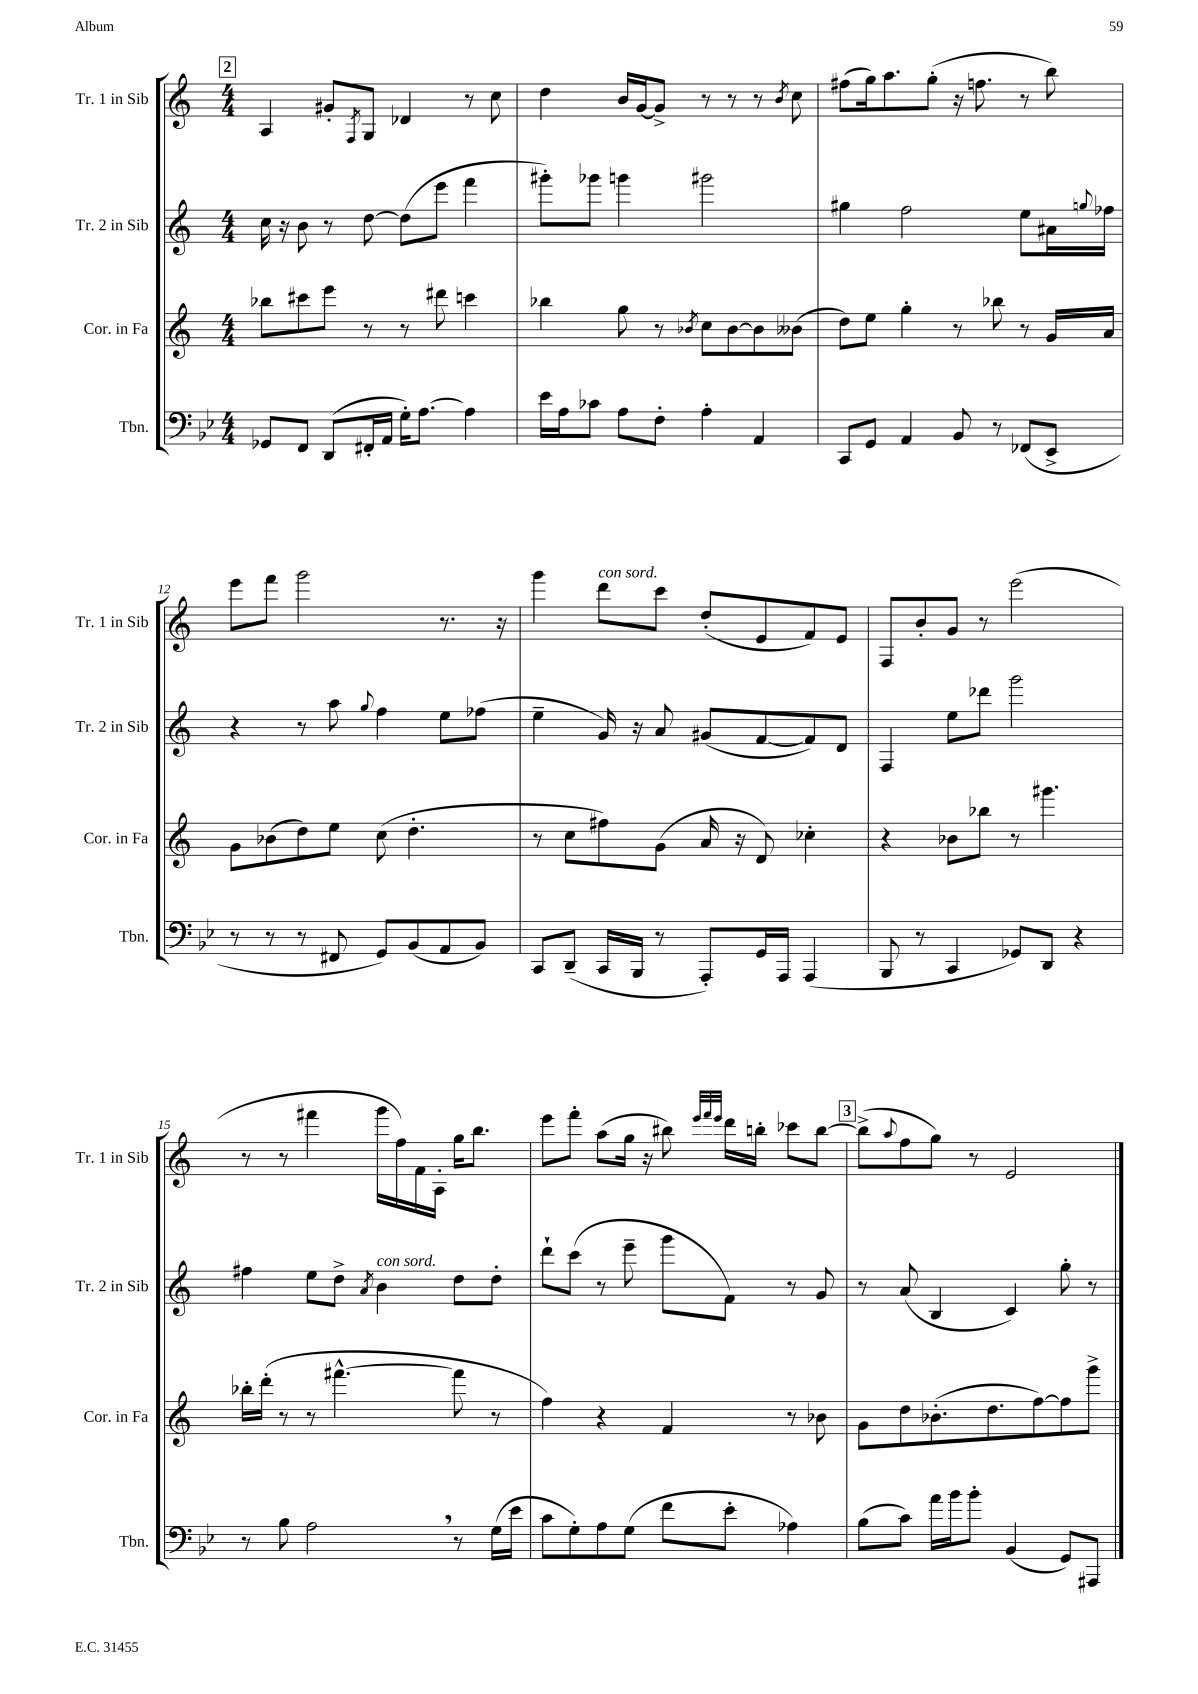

**kern	**kern	**kern	**kern
*part4	*part3	*part2	*part1
*staff4	*staff3	*staff2	*staff1
*I"Tbn.	*I"Cor. in Fa	*I"Tr. 2 in Sib	*I"Tr. 1 in Sib
*I'Tbn.	*I'Cor. in Fa	*I'Tr. 2 in Sib	*I'Tr. 1 in Sib
*clefF4	*clefG2	*clefG2	*clefG2
*k[b-e-]	*k[]	*k[]	*k[]
*M4/4	*M4/4	*M4/4	*M4/4
!!LO:REH:place=s1:t=2
=9	=9	=9	=9
8GG-X/L	8bb-X\L	16cc\	4A/
.	.	16r	.
8FF/J	8ccc#X\	8b\	.
(8DD/L	8eee\J	8r	8g#X'/L
.	.	.	8qF/
16FF#X'/L	8r	[8dd\	8G/J
16AA/JJ	.	.	.
16G'\KL)	8r	(8dd\L]	4d-X/
[8.A\J	.	.	.
.	8ddd#X\	8eee\J	.
4A\]	4cccn\	4fff\	8r
.	.	.	8cc\
=10	=10	=10	=10
16e-\LL	4bb-X\	8ggg#X'\L)	4dd\
16A\J	.	.	.
8c-X\J	.	8ggg-X\J	.
8A\L	8gg\	4gggn\	16b/LL
.	.	.	[16g/J
8F'\J	8r	.	8g^/J]
.	8qb-X/	.	.
4A'\	8cc\L	2ggg#X\	8r
.	[8b-\	.	8r
4AA/	8b-\]	.	8r
.	.	.	8qb/
.	(8b--X\J	.	8cc\
=11	=11	=11	=11
8CC/L	8dd\L)	4gg#X\	(8ff#X\L
8GG/J	8ee\J	.	16gg\k)
.	.	.	8.aa\
4AA/	4gg'\	2ff\	.
.	.	.	(8gg'\J
8BB-/	8r	.	16r
.	.	.	8.ffn\
8r	8bb-X\	.	.
(8FF-X/L	8r	8ee\L	8r
8EE-^/J	16g/LL	16a#X\L	8bb\)
.	.	8qqggn/	.
.	16a/JJ	16ff-X\JJ	.
!!LO:LB:g=z
=12	=12	=12	=12
8r	8g\L	4r	8eee\L
8r	(8b-X\	.	8fff\J
8r	8dd\)	8r	2ggg\
8FF#X/	8ee\J	8aa\	.
.	.	8qqgg/	.
8GG/L)	(8cc\	4ff\	.
(8BB-/	4.dd'\	.	.
8AA/	.	8ee\L	8.r
8BB-/J)	.	(8ff-X\J	.
.	.	.	16r
=13	=13	=13	=13
8CC/L	8r	4ee~\	4ggg\
(8DD~/J	8cc\L	.	.
!	!	!	!LO:TX:a:i:t=con sord.
16CC/LL	8ff#X\)	16g/)	8ddd\L
16BBB-/JJ	.	16r	.
8r	(8g\J	8a/	8ccc\J
8AAA'/L)	16a/	(8g#X/L	(8dd'/L
.	16r	.	.
16GG/L	8d/)	[8f/	8e/
16AAA/JJ	.	.	.
(4AAA/	4cc-X'\	8f/])	8f/)
.	.	8d/J	8e/J
=14	=14	=14	=14
8BBB-/	4r	4F/	8F/L
8r	.	.	8b'/
4CC/	8b-X\L	8ee\L	8g/J
.	8bb-X\J	8ddd-X\J	8r
8GG-X/L)	8r	2ggg\	(2eee\
8DD/J	4.ggg#X\	.	.
4r	.	.	.
!!LO:LB:g=z
=15	=15	=15	=15
8r	16bb-X'\LL	4ff#X\	8r
.	(16ddd'\JJ	.	.
8B-\	8r	.	8r
2A,\	8r	8ee\L	4fff#X\
.	[4.fff#X^^\	8dd^\J	.
.	.	8qa/	.
!	!	!LO:TX:a:i:t=con sord.	!
.	.	4b\	16ggg\LL
.	.	.	16ff\)
.	.	.	16f\
.	.	.	16A'\JJ
8r	8fff#\]	8dd\L	16gg\KL
.	.	.	8.bb\J
(16G\LL	8r	8dd'\J	.
16e-\JJ	.	.	.
=16	=16	=16	=16
8c\L	4ff\)	8ddd`\L	8eee\L
8G'\)	.	(8ccc\J	8fff'\J
8A\	4r	8r	(8aa\L
(8G\J	.	8eee~\	16gg\Jk
.	.	.	16r
8f\L	4f/	8ggg\L	8bb#X\)
.	.	.	32qqeee/LLL
.	.	.	32qqfff/
.	.	.	32qqeee/JJJ
8e-'\J	.	8f\J)	16ddd\LL
.	.	.	16bbn'\JJ
4A-X\)	8r	8r	8ccc-X\L
.	8b-X\	8g/	[8bb\J
!!LO:REH:place=s1:t=3
=17	=17	=17	=17
(8B-\L	8g\L	8r	(8bb^\L]
.	.	.	8qqaa/
8c\J)	8dd\	(8a/	8ff\
16a\LL	(8.b-X'\	4B/	8gg\J)
16b-\J	.	.	.
8b-'\J	.	.	8r
.	8.dd\	.	.
(4BB-/	.	4c/)	2e/
.	[8ff\)	.	.
8GG/L)	8ff\]	8gg'\	.
8AAA#X/J	8ggg^\J	8r	.
==	==	==	==
*-	*-	*-	*-
